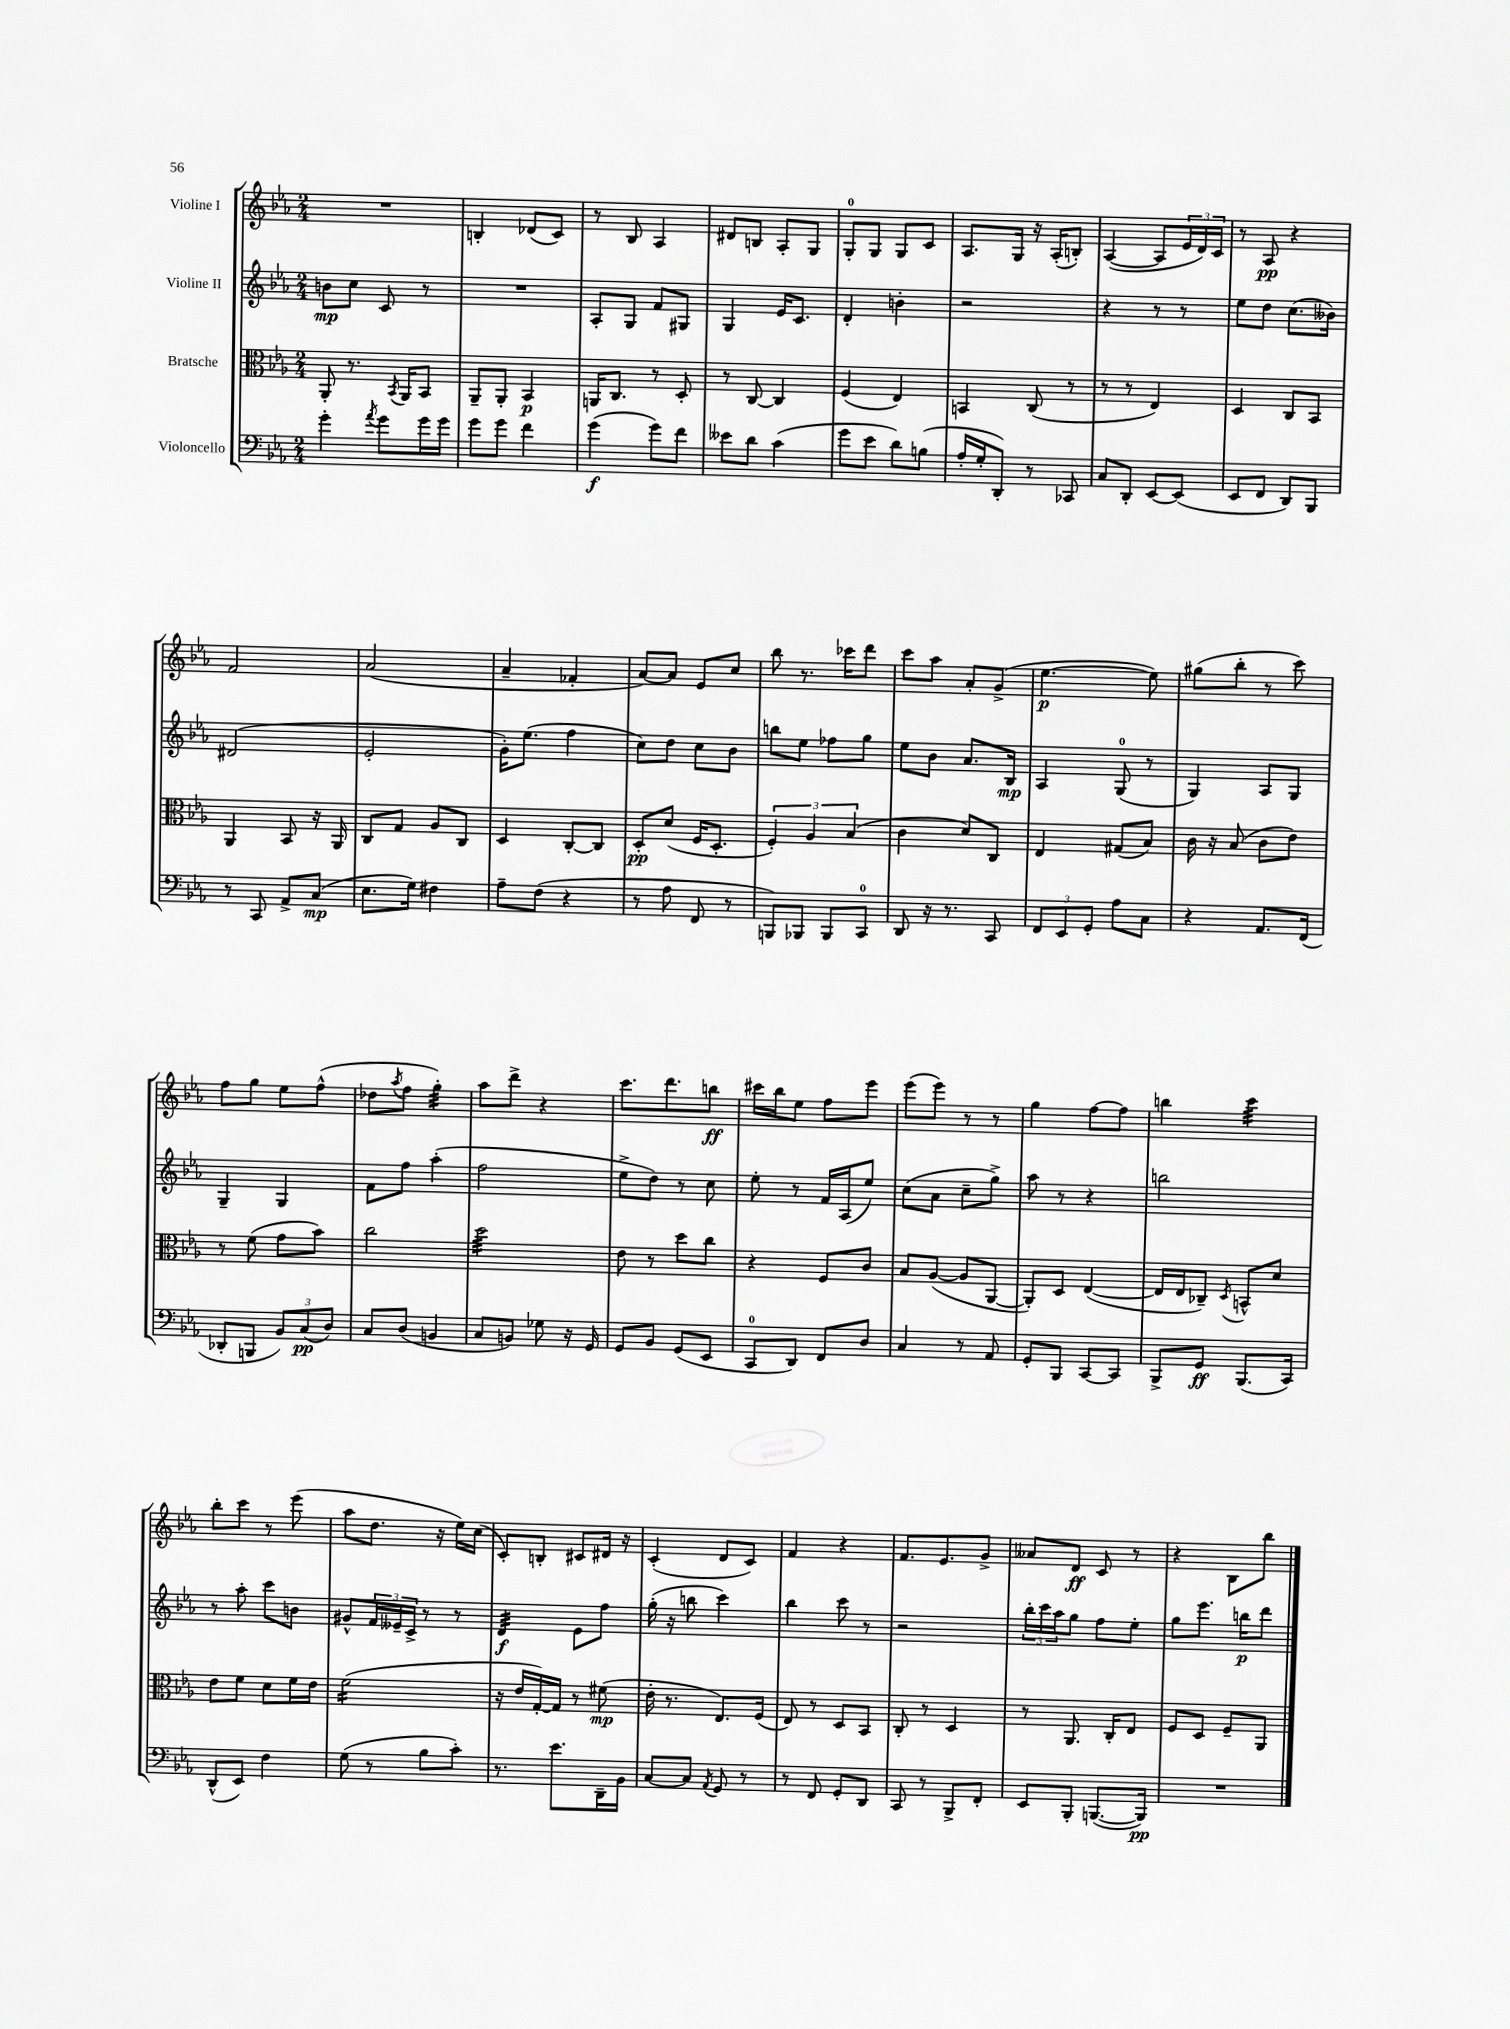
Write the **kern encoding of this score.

**kern	**kern	**kern	**kern
*staff4	*staff3	*staff2	*staff1
*clefF4	*clefC3	*clefG2	*clefG2
*k[b-e-a-]	*k[b-e-a-]	*k[b-e-a-]	*k[b-e-a-]
*M2/4	*M2/4	*M2/4	*M2/4
4g'	8AA-'	8b	2r
.	8.r	8cc	.
8qa-	.	.	.
8g	.	8c	.
.	8qBB-	.	.
.	16AA-	.	.
16g	8BB-	8r	.
16g	.	.	.
=	=	=	=
8g	8AA-~	2r	4B'
8g	8AA-'	.	.
4f	4BB-	.	(8d-
.	.	.	8c)
=	=	=	=
(4g	16AA	8A-'	8r
.	8.C	.	.
.	.	8G	8B-
8g)	8r	8f	4A-
8f	8D'	8G#	.
=	=	=	=
8e--	8r	4G	8d#
8d	[8C	.	8B
(4c	4C]	16e-	8A-'
.	.	8.c	.
.	.	.	8G
=	=	=	=
8g	(4F	4d'	8G'
8e-	.	.	8G
8d)	4E-)	4b'	8G
(8B	.	.	8c
=	=	=	=
16A-'	4BB	2r	8.A-
16G'	.	.	.
8DD')	.	.	.
.	.	.	16G
8r	(8C	.	16r
.	.	.	(16A-'
8CC-	8r	.	8B')
=	=	=	=
8C	8r	4r	([4A-
8DD'	8r	.	.
[8EE-	4E-)	8r	8A-]
(8EE-]	.	8r	24e-
.	.	.	24d)
.	.	.	24c
=	=	=	=
8EE-	4D	8ee-	8r
8FF	.	8dd	8A-
8DD)	8C	(8.cc	4r
8BBB-	8BB-	.	.
.	.	16b--)	.
=	=	=	=
8r	4AA-	(2d#	2f
8CC	.	.	.
8AA-^	8BB-	.	.
(8C	16r	.	.
.	16AA-	.	.
=	=	=	=
8.E-	8C	2e-'	(2a-
.	8G	.	.
16G)	.	.	.
4F#	8A-	.	.
.	8C	.	.
=	=	=	=
8A-~	4D	16g')	4a-~
.	.	(8.ee-	.
(8F	.	.	.
4r	[8C'	4ff	4f-'
.	8C]	.	.
=	=	=	=
8r	8D'	8cc)	[8a-)
8A-	(8d	8dd	8a-]
8FF	16F	8cc	8e-
.	8.D'	.	.
8r	.	8b-	8cc
=	=	=	=
8BBB)	6F')	8bb	8bb-
8BBB-	.	8ee-	8.r
.	6A-	.	.
8BBB-	.	8ff-	.
.	.	.	16ccc-
.	(6B-	.	.
8CC	.	8gg	8ddd
=	=	=	=
8DD	4c	8ee-	8ccc
16r	.	8b-	8aa-
8.r	.	.	.
.	8d)	8.a-	8a-'
8CC	8C	.	(8g^
.	.	16B-	.
=	=	=	=
12FF	4E-	4A-	[4.ee-
12EE-	.	.	.
12GG'	.	.	.
8A-	(8G#	(8G	.
8C	8B-)	8r	8ee-])
=	=	=	=
4r	16c	4G)	(8gg#
.	16r	.	.
.	(8B-	.	8bb-'
8.AA-	8c	8A-	8r
.	8e-)	8G	8ccc)
(16FF	.	.	.
=	=	=	=
8DD-'	8r	4G~	8ff
8BBB	(8f	.	8gg
12BB-)	8g	4G	8ee-
(12C	.	.	.
.	8b-)	.	(8ff^^
12D)	.	.	.
=	=	=	=
8C	2cc	8f	8dd-
.	.	.	8qaa-
(8D	.	8ff	8ff
4BB	.	(4aa-'	4gg')
=	=	=	=
8C	2dd	2ff	8aa-
8BB)	.	.	8ddd^
8G-	.	.	4r
16r	.	.	.
16GG	.	.	.
=	=	=	=
8GG	8e-	8ee-^	8.ccc
8BB-	8r	8dd)	.
.	.	.	8.ddd
(8GG	8dd	8r	.
8EE-	8cc	8cc	8bb
=	=	=	=
8CC	4r	8ee-'	16ccc#
.	.	.	16bb-
8DD)	.	8r	8ee-
8FF	8F	16f	8ff
.	.	(16A-	.
8D	8c	8ee-)	8eee-
=	=	=	=
4C	8B-	(8cc	(8eee-
.	([8A-	8a-	8eee-)
8r	8A-]	8cc~	8r
8AA-	[8AA-	8gg^)	8r
=	=	=	=
8GG'	8AA-'])	8aa-	4gg
8BBB-	8D	8r	.
[8CC	([4E-	4r	[8ff
8CC]	.	.	8ff]
=	=	=	=
8BBB-^	16E-]	2bb	4bb
.	16E-	.	.
8GG	8C-~)	.	.
.	8qD	.	.
(8.BBB-	8BB^^	.	4ccc
.	8d	.	.
16CC)	.	.	.
=	=	=	=
(8DD^^	8e-	8r	8bb-'
8EE-)	8f	8aa-'	8ccc
4F	8d	8ccc	8r
.	16f	8b	(8eee-
.	16e-	.	.
=	=	=	=
(8G	(2f	8g#^^	8aa-
8r	.	24f	8.dd
.	.	24e--~	.
.	.	24c^	.
8B-	.	8r	.
.	.	.	16r
8c')	.	8r	16ee-)
.	.	.	(16cc
=	=	=	=
8.r	16r	4d	8c')
.	16e-	.	.
.	[16G')	.	8B'
8.e-	16G]	.	.
.	8r	8e-	8c#
16DD~	(8f#	8ff	16d#
16BB-	.	.	16r
=	=	=	=
[8C	16e-'	(16gg'	(4c'
.	8.r	16r	.
8C]	.	8bb	.
8qAA-	.	.	.
8GG	8.E-)	4ccc)	8d
8r	.	.	8c)
.	(16F	.	.
=	=	=	=
8r	8E-)	4bb-	4f
8FF	8r	.	.
8GG'	8D	8ccc	4r
8DD	8BB-	8r	.
=	=	=	=
8CC	8C'	2r	8.f
8r	8r	.	.
.	.	.	8.e-
8BBB-^	4D	.	.
8FF'	.	.	8g^
=	=	=	=
8EE-	8r	24bb-'	8a--
.	.	24ccc	.
.	.	24aa-	.
8BBB-'	8.AA-	8gg	8d
([8.BBB	.	8ff	8c
.	16C'	.	.
.	8E-	8ee-'	8r
16BBB])	.	.	.
=	=	=	=
2r	8F	8gg	4r
.	8D	8.eee-	.
.	8F~	.	8B-
.	.	16bb	.
.	8AA-	8ddd	8bb-
==	==	==	==
*-	*-	*-	*-
